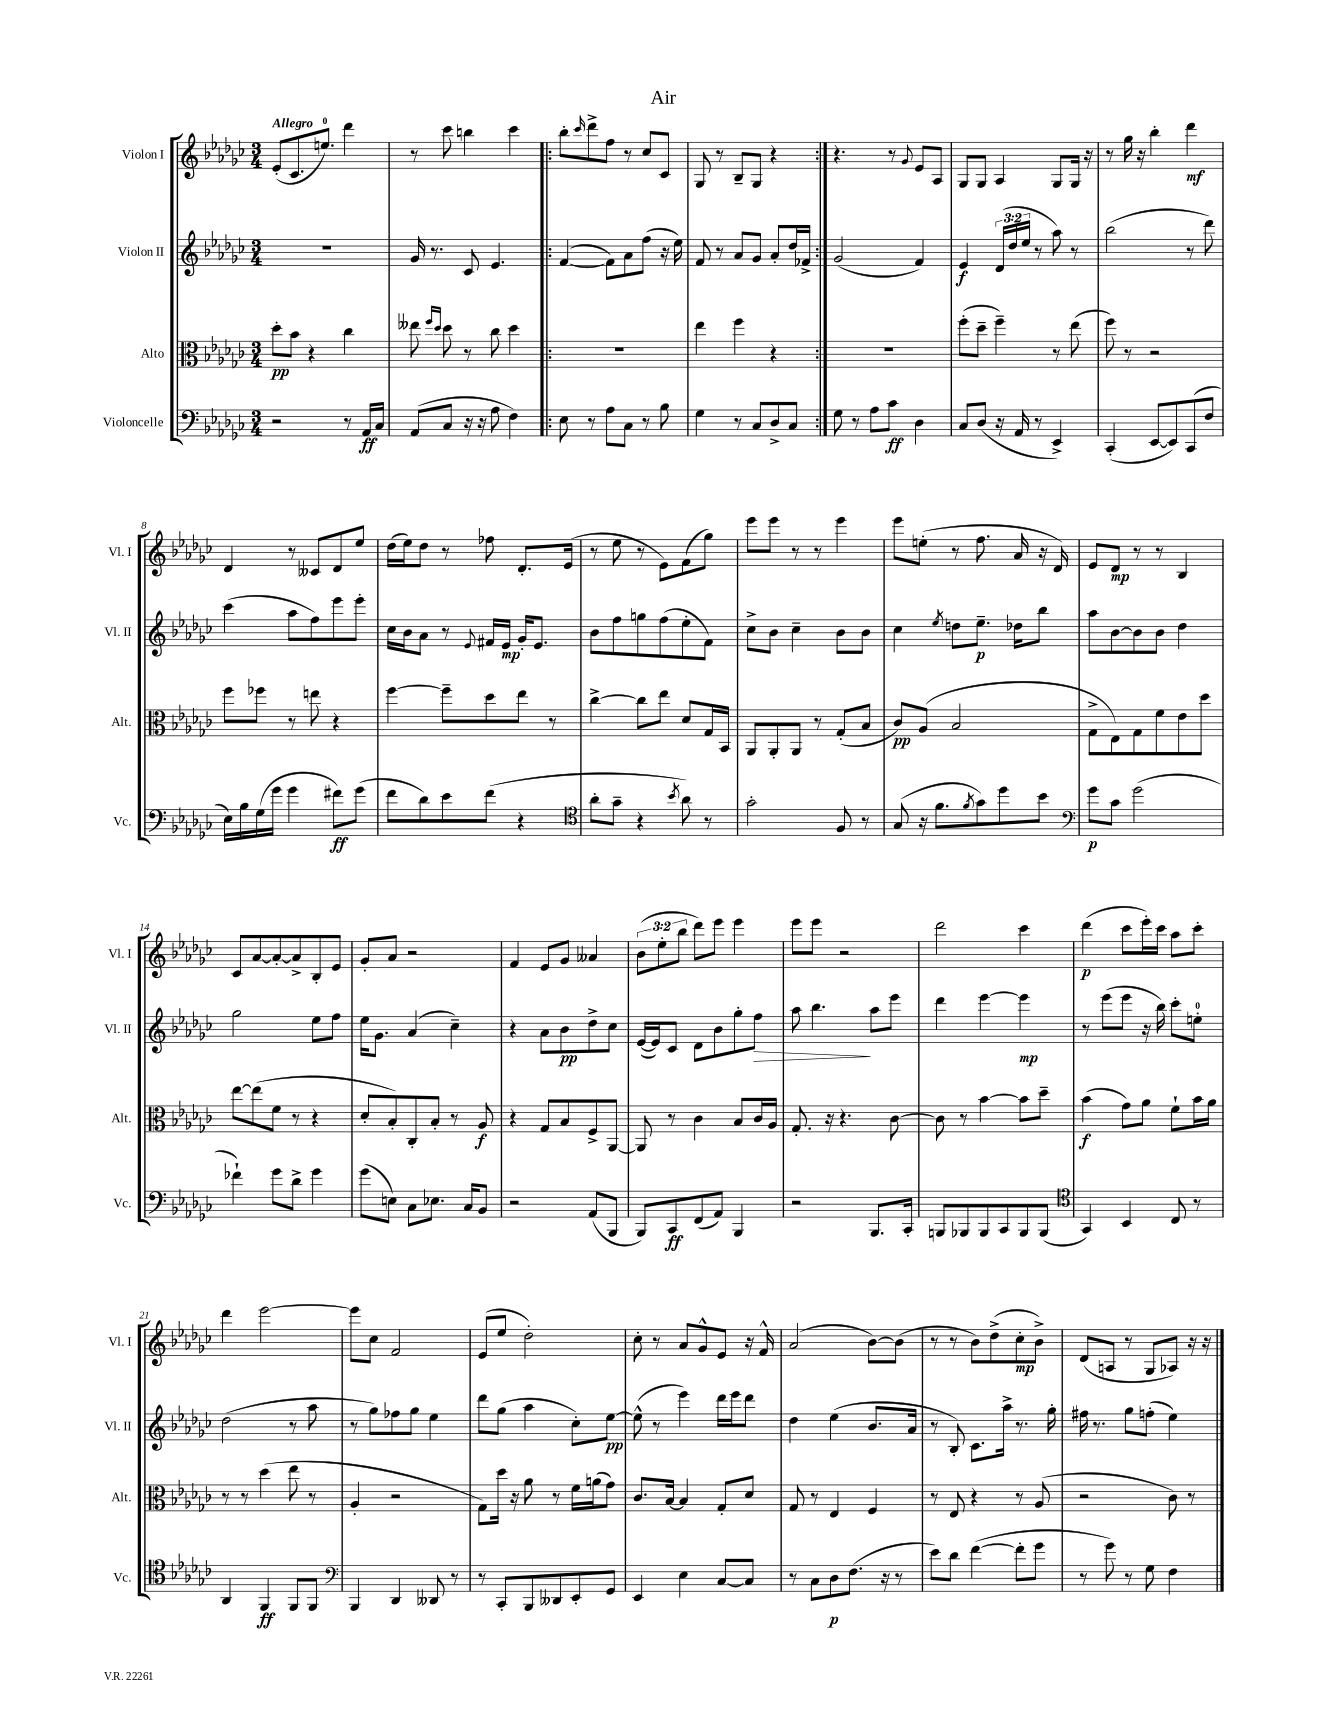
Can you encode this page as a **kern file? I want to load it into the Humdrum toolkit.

**kern	**kern	**kern	**kern
*staff4	*staff3	*staff2	*staff1
*clefF4	*clefC3	*clefG2	*clefG2
*k[b-e-a-d-g-c-]	*k[b-e-a-d-g-c-]	*k[b-e-a-d-g-c-]	*k[b-e-a-d-g-c-]
*M3/4	*M3/4	*M3/4	*M3/4
2r	8dd-'\L	2.r	(8e-'/L
.	8b-\J	.	8.c-/
.	4r	.	.
.	.	.	8.ee/J)
8r	4cc-\	.	4ddd-\
16AA-/LL	.	.	.
16C-/JJ	.	.	.
=	=	=	=
(8AA-/L	8ee--\	16g-/	8r
.	.	8.r	.
.	16qqff/LL	.	.
.	16qqdd-/JJ	.	.
8C-/J	8dd-\	.	8ccc-\
16r	8r	8c-/	4bb\
16r	.	.	.
8A-\	8cc-\	4.e-/	.
4F\)	4dd-\	.	4ccc-\
=!|:	=!|:	=!|:	=!|:
8E-\	2.r	([4f/	8bb-'\L
.	.	.	16qqccc-/
8r	.	.	8ddd-^\
8A-\L	.	8f\]L)	8ff\J
8C-\J	.	8a-\	8r
8r	.	(8ff\J	8cc-/L
8B-\	.	16r	8c-/J
.	.	16ee-\)	.
=	=	=	=
4G-\	4ee-\	8f/	8G-/
.	.	8r	8r
8r	4ff\	8a-/L	8B-~/L
8C-/L	.	8g-/J	8G-/J
8D-^/	4r	8a-'/L	4r
8C-/J	.	16dd-/L	.
.	.	16f-^/JJ	.
=:|!	=:|!	=:|!	=:|!
8G-\	2.r	(2g-/	4.r
8r	.	.	.
8A-\L	.	.	.
8c-\J	.	.	8r
.	.	.	8qqg-/
4D-\	.	4f/)	8e-/L
.	.	.	8A-/J
=	=	=	=
8C-/L	(8ff'\L	4e-/	8G-/L
(8D-/J	8dd-~\J	.	8G-/J
16r	4ff~\)	(24d-/LL	4A-/
.	.	24dd-/	.
16AA-/	.	.	.
.	.	24ee-/JJ	.
8r	.	8r	.
4EE-^/)	8r	8aa-\)	8G-/L
.	(8ee-\	8r	16G-/Jk
.	.	.	16r
=	=	=	=
(4CC-'/	8ff\)	(2bb-\	8r
.	8r	.	16gg-\
.	.	.	16r
[8EE-/L	2r	.	4bb-'\
8EE-/])	.	.	.
(8CC-/	.	8r	4ddd-\
8F/J	.	8ddd-\)	.
=	=	=	=
16E-\LL)	8ff\L	(4ccc-\	4d-/
16B-\	.	.	.
(16G-\	8ff-\J	.	.
16g-\JJ	.	.	.
4g-\	8r	8aa-\L	8r
.	8ee\	8ff\)	8c--/L
8f#\L)	4r	8eee-\	8d-/
(8g-\J	.	8eee-'\J	8ee-/J
=	=	=	=
8f\L	[4ff\	16cc-\LL	(16dd-\LL
.	.	16b-\J	16ee-\J)
8d-\)	.	8a-\J	8dd-\J
8e-\	8ff~\]L	8r	8r
.	.	8qqe-/	.
(8f\J	8dd-\	16f#/LL	8ff-\
.	.	16e-/JJ	.
4r	8ee-\J	16g-'/LK	8.d-'/L
.	.	8.e-/J	.
.	8r	.	.
.	.	.	(16e-/Jk
=	=	=	=
*clefC4	*	*	*
8a-'\L	[4cc-^\	8b-\L	8r
8g-~\J	.	8ff\	8ee-\
4r	8cc-\]L	8gg\	8r
.	8ee-\J	(8ff\	8e-\L)
8qb-/	.	.	.
8a-\)	8d-/L	8ee-'\	(8f\
8r	16G-/L	8f\J)	8gg-\J)
.	16BB-/JJ	.	.
=	=	=	=
2g-'\	8AA-/L	8cc-^\L	8eee-\L
.	8AA-'/	8b-\J	8eee-\J
.	8AA-/J	4cc-~\	8r
.	8r	.	8r
8F/	(8G-'/L	8b-\L	4eee-\
8r	8B-/J	8b-\J	.
=	=	=	=
(8G-/	8c-/L)	4cc-\	8eee-\L
16r	(8A-/J	.	(8ee'\J
8.f\L	.	.	.
.	.	8qee-/	.
.	2B-/	8dd\L	8r
8qf/	.	.	.
8g-\)	.	8.ee-~\J	8.ff\
8dd-\	.	.	.
.	.	16dd-\LK	16a-/
8b-\J	.	8bb-\J	16r
.	.	.	16d-/)
=	=	=	=
*clefF4	*	*	*
8g-\L	8G-^\L	8aa-\L	8e-/L
8c-\J	8E-\)	[8b-\	8d-/J
(2g-\	8G-\	8b-\]	8r
.	8f\	8b-\J	8r
.	8e-\	4dd-\	4B-/
.	8dd-\J	.	.
=	=	=	=
4f-`\)	[8ee-\L	2gg-\	8c-/L
.	(8ee-\]	.	[8a-/
8g-\L	8f\J	.	8a-'/_
8d-^\J	8r	.	8a-^/]
4g-\	4r	8ee-\L	8B-'/
.	.	8ff\J	8e-/J
=	=	=	=
(8g-\L	8d-'/L	16ee-\LK	8g-'/L
.	.	8.g-\J	.
8E\J)	8B-'/)	.	8a-/J
8C-\L	8C-'/	(4a-/	2r
8.E-\J	8B-'/J	.	.
.	8r	4cc-~\)	.
16C-/LK	.	.	.
8BB-/J	8A-/	.	.
=	=	=	=
2r	4r	4r	4f/
.	8G-/L	8a-\L	8e-/L
.	8B-/	8b-\	8g-/J
(8AA-/L	8F^/	8dd-^\	4a--/
8BBB-/J	[8AA-/J	8cc-\J	.
=	=	=	=
8BBB-/L)	8AA-/]	([16e-/LL	(12b-\L
.	.	16e-/]J)	.
.	.	.	12ee-'\
8CC-/	8r	8c-/J	.
.	.	.	12bb-\J
(8FF/	4c-\	8d-\L	8ddd-\L)
8AA-/J)	.	8b-\	8eee-\J
4BBB-/	8B-/L	8gg-'\	4eee-\
.	16c-/L	8ff\J	.
.	16A-/JJ	.	.
=	=	=	=
2r	8.G-'/	8aa-\	8eee-\L
.	.	4.bb-\	8eee-\J
.	16r	.	.
.	4.r	.	2r
8.BBB-/L	.	8aa-\L	.
.	[8c-\	8eee-\J	.
16CC-'/Jk	.	.	.
=	=	=	=
8BBB/L	8c-\]	4ddd-\	2ddd-\
8BBB-/	8r	.	.
8BBB-/	[4b-\	[4eee-\	.
8CC-/	.	.	.
8BBB-/	8b-\]L	4eee-\]	4ccc-\
(8BBB-/J	8dd-~\J	.	.
=	=	=	=
*clefC4	*	*	*
4GG-/)	(4b-\	8r	(4ddd-\
.	.	(8eee-\L	.
4BB-/	8g-\L)	8eee-\J	8ccc-\L
.	8a-\J	16r	16eee-'\L)
.	.	16bb-\)	16ccc-\JJ
8C-/	8f`\L	8ccc-'\L	8aa-\L
8r	16b-\L	8ee'\J	8ccc-'\J
.	16a-\JJ	.	.
=	=	=	=
4AA-/	8r	(2dd-\	4ddd-\
.	8r	.	.
4FF/	(4dd-\	.	[2eee-\
8FF/L	8ee-\	8r	.
8FF/J	8r	8aa-\	.
=	=	=	=
*clefF4	*	*	*
4BBB-/	4A-'/	8r	8eee-\]L
.	.	8gg-\L)	8cc-\J
4DD-/	2r	8ff-\	2f/
.	.	8gg-\J	.
8DD--/	.	4ee-\	.
8r	.	.	.
=	=	=	=
8r	8G-\L)	8ddd-\L	(8e-/L
8CC-'/L	16dd-\Jk	(8gg-\J	8ee-/J
.	16r	.	.
8BBB-/	8a-\	4aa-\	2dd-'\)
8DD--/	8r	.	.
8EE-'/	16f\LL	8cc-'\L)	.
.	(16a\J	.	.
8GG-/J	8g-\J)	[8ee-\J	.
=	=	=	=
4EE-/	8.c-/L	(8ee-^^\]	8cc-'\
.	.	8r	8r
.	[16B-/Jk	.	.
4E-\	4B-/]	4eee-\)	8a-/L
.	.	.	8g-^^/
[8C-/L	8G-'/L	16ddd-\LL	8e-/J
.	.	16eee-\J	.
8C-/]J	8d-/J	8ddd-\J	16r
.	.	.	16f^^/
=	=	=	=
8r	8G-/	4dd-\	(2a-/
8C-\L	8r	.	.
8D-\	4E-/	(4ee-\	.
(8.F\J	.	.	.
.	4F/	8.b-/L	[8b-\L)
16r	.	.	.
8r	.	.	(8b-\]J
.	.	16a-/Jk	.
=	=	=	=
8e-\L)	8r	8r	8r
8d-\J	8E-/	8B-'/)	8r
([4f\	4r	8.c-\L	8b-\L)
.	.	.	(8dd-^\
.	.	16aa-^\Jk	.
8f'\]L	8r	8.r	8cc-'\
8g-\J	(8A-/	.	8b-^\J)
.	.	16gg-'\	.
=	=	=	=
8r	2r	16ff#\	(8d-/L
.	.	8.r	.
8g-\)	.	.	8A/J
8r	.	8gg-\L	8r
8G-\	.	(8ff'\J	8G-/L
4F\	8c-\)	4ee-\)	8A-/J)
.	8r	.	16r
.	.	.	16r
==	==	==	==
*-	*-	*-	*-
